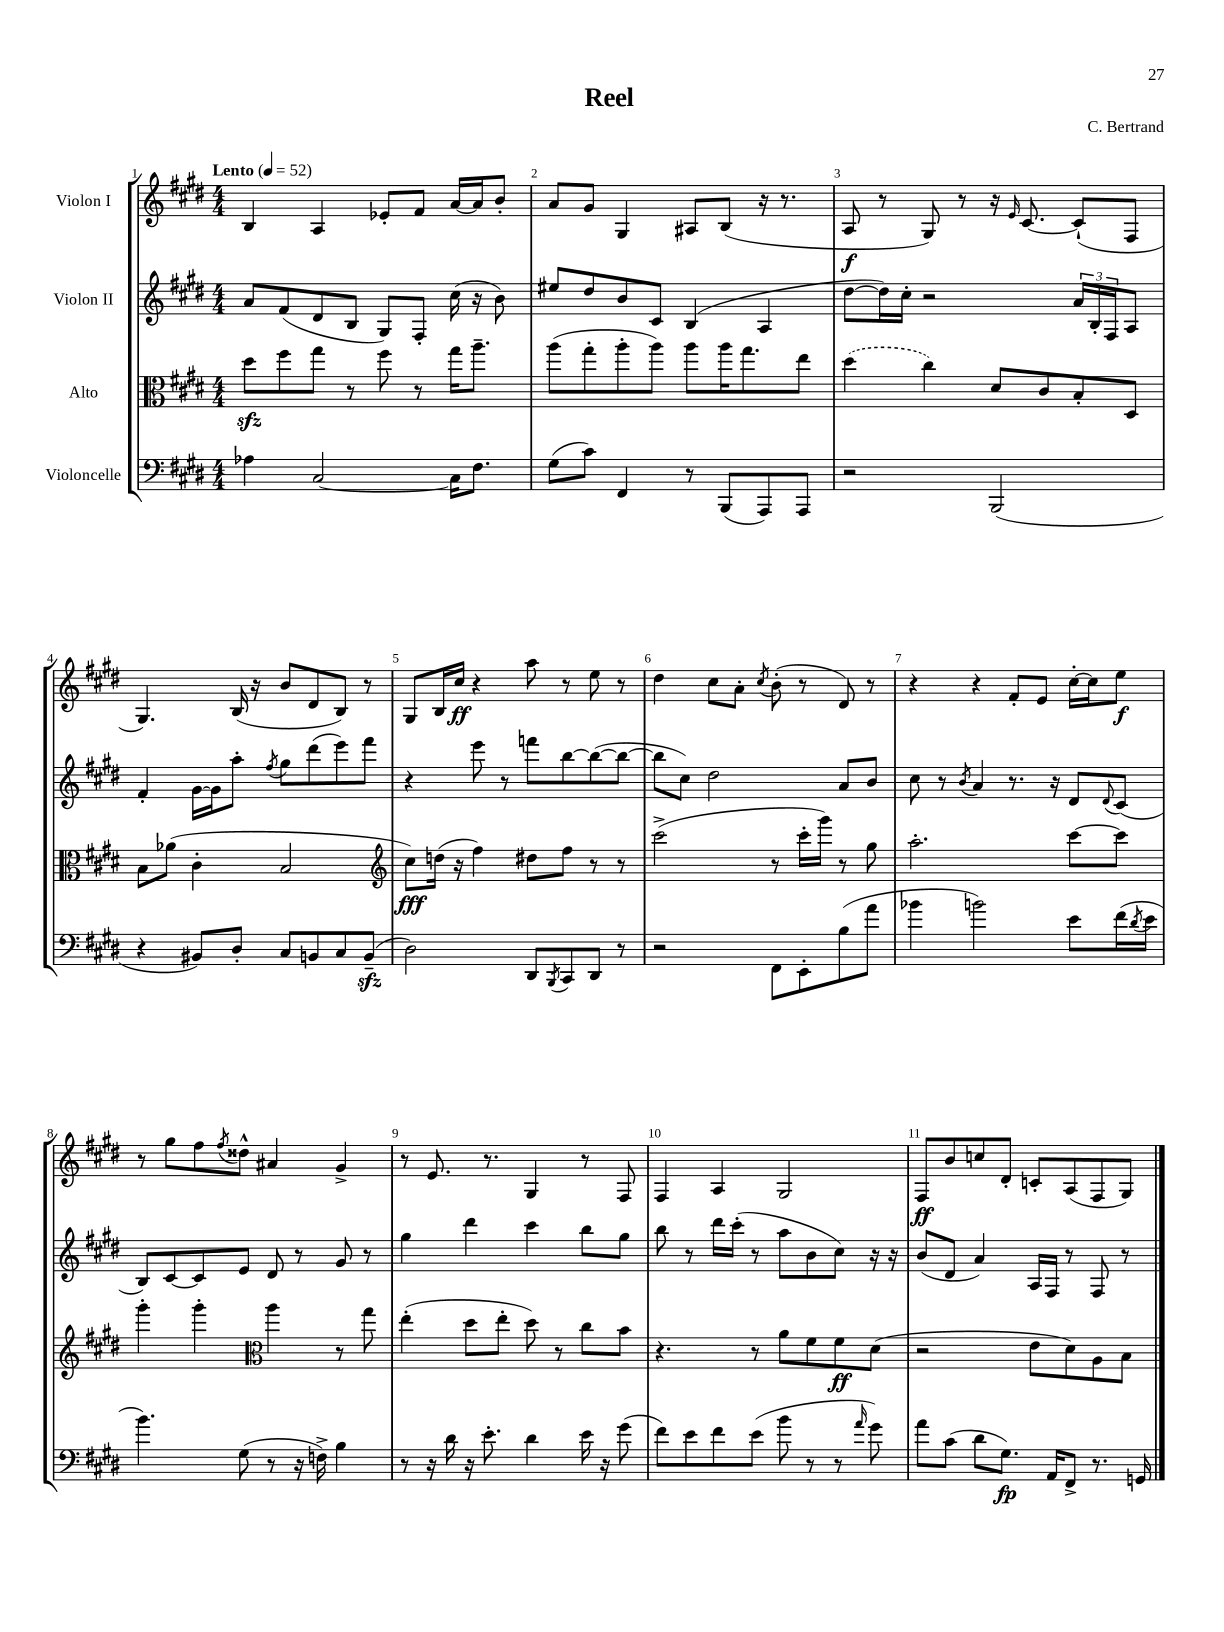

**kern	**dynam	**kern	**dynam	**kern	**kern	**dynam
*part4	*part4	*part3	*part3	*part2	*part1	*part1
*staff4	*staff4	*staff3	*staff3	*staff2	*staff1	*staff1
*I"Violoncelle	*	*I"Alto	*	*I"Violon II	*I"Violon I	*
*clefF4	*	*clefC3	*	*clefG2	*clefG2	*
*k[f#c#g#d#]	*	*k[f#c#g#d#]	*	*k[f#c#g#d#]	*k[f#c#g#d#]	*
*M4/4	*	*M4/4	*	*M4/4	*M4/4	*
*MM52	*	*MM52	*	*MM52	*MM52	*
=1	=1	=1	=1	=1	=1	=1
!	!	!	!	!	!LO:TX:a:B:t=Lento	!
4A-X\	.	8dd#zz\L	.	8a/L	4B/	.
.	.	8ff#\	.	(8f#/	.	.
[2C#/	.	8gg#\J	.	8d#/	4A/	.
.	.	8r	.	8B/J	.	.
.	.	8ff#\	.	8G#/L)	8e-X'/L	.
.	.	8r	.	8F#'/J	8f#/J	.
16C#\KL]	.	16gg#\KL	.	(16cc#\	[16a/LL	.
8.F#\J	.	8.aa~\J	.	16r	16a/J]	.
.	.	.	.	8b\)	8b'/J	.
=2	=2	=2	=2	=2	=2	=2
(8G#\L	.	(8aa\L	.	8ee#X/L	8a/L	.
8c#\J)	.	8gg#'\	.	8dd#/	8g#/J	.
4FF#/	.	8aa'\	.	8b/	4G#/	.
.	.	8aa\J)	.	8c#/J	.	.
8r	.	8aa\L	.	(4B/	8A#X/L	.
(8BBB/L	.	16aa\K	.	.	(8B/J	.
.	.	8.gg#\	.	.	.	.
8AAA/)	.	.	.	4A/	16r	.
.	.	.	.	.	8.r	.
8AAA/J	.	8ee\J	.	.	.	.
=3	=3	=3	=3	=3	=3	=3
2r	.	(4dd#\	.	[8dd#\L	8A/	f
.	.	.	.	16dd#\L])	8r	.
.	.	.	.	16cc#'\JJ	.	.
.	.	4cc#\)	.	2r	8G#/)	.
.	.	.	.	.	8r	.
(2BBB/	.	8d#/L	.	.	16r	.
.	.	.	.	.	16qqe/	.
.	.	.	.	.	[8.c#/	.
.	.	8c#/	.	.	.	.
.	.	8B'/	.	24a/LL	(8c#`/L]	.
.	.	.	.	24B'/	.	.
.	.	.	.	24F#/J	.	.
.	.	8D#/J	.	8A/J	8F#/J	.
!!LO:LB:g=z
=4	=4	=4	=4	=4	=4	=4
4r	.	8B\L	.	4f#'/	4.G#/)	.
.	.	(8a-X\J	.	.	.	.
8BB#X/L)	.	4c#'\	.	[16g#\LL	.	.
.	.	.	.	16g#\J]	.	.
8D#'/J	.	.	.	8aa'\J	(16B/	.
.	.	.	.	.	16r	.
.	.	.	.	8qff#/	.	.
8C#/L	.	2B/	.	8gg#\L	8b/L	.
8BBn/	.	.	.	(8ddd#\	8d#/	.
8C#/	.	.	.	8eee\)	8B/J)	.
(8BBzz~/J	.	.	.	8fff#\J	8r	.
=5	=5	=5	=5	=5	=5	=5
*	*	*clefG2	*	*	*	*
2D#\)	.	8cc#\L)	fff	4r	8G#/L	.
.	.	(16ddn\Jk	.	.	16B/L	.
.	.	16r	.	.	16cc#/JJ	ff
.	.	4ff#\)	.	8eee\	4r	.
.	.	.	.	8r	.	.
8DD#/L	.	8dd#X\L	.	8fffn\L	8aa\	.
8qBBB/	.	.	.	.	.	.
8CC#/	.	8ff#\J	.	[8bb\	8r	.
8DD#/J	.	8r	.	(8bb\_	8ee\	.
8r	.	8r	.	8bb\J_	8r	.
=6	=6	=6	=6	=6	=6	=6
2r	.	(2ccc#^\	.	8bb\L]	4dd#\	.
.	.	.	.	8cc#\J)	.	.
.	.	.	.	2dd#\	8cc#\L	.
.	.	.	.	.	8a'\J	.
.	.	.	.	.	8qcc#/	.
8FF#\L	.	8r	.	.	(8b'\	.
8EE'\	.	16ccc#'\LL	.	.	8r	.
.	.	16ggg#\JJ)	.	.	.	.
(8B\	.	8r	.	8a/L	8d#/)	.
8a\J	.	8gg#\	.	8b/J	8r	.
=7	=7	=7	=7	=7	=7	=7
4b-X\	.	2.aa'\	.	8cc#\	4r	.
.	.	.	.	8r	.	.
.	.	.	.	8qb/	.	.
2bn\)	.	.	.	4a/	4r	.
.	.	.	.	8.r	8f#'/L	.
.	.	.	.	.	8e/J	.
.	.	.	.	16r	.	.
8e\L	.	[8ccc#\L	.	8d#/L	[16cc#'\LL	.
.	.	.	.	.	16cc#\J]	.
.	.	.	.	8qqd#/	.	.
(16f#\L	.	8ccc#\J]	.	(8c#/J	8ee\J	f
8qd#/	.	.	.	.	.	.
16e\JJ	.	.	.	.	.	.
!!LO:LB:g=z
=8	=8	=8	=8	=8	=8	=8
4.b\)	.	4ggg#'\	.	8B/L)	8r	.
.	.	.	.	[8c#/	8gg#\L	.
.	.	4ggg#'\	.	8c#/]	8ff#\	.
.	.	.	.	.	8qff#/	.
(8G#\	.	.	.	8e/J	8dd##X^^\J	.
*	*	*clefC3	*	*	*	*
8r	.	4aa\	.	8d#/	4a#X/	.
16r	.	.	.	8r	.	.
16Fn^\)	.	.	.	.	.	.
4B\	.	8r	.	8g#/	4g#^/	.
.	.	8gg#\	.	8r	.	.
=9	=9	=9	=9	=9	=9	=9
8r	.	(4ee'\	.	4gg#\	8r	.
16r	.	.	.	.	8.e/	.
16d#\	.	.	.	.	.	.
16r	.	8dd#\L	.	4ddd#\	.	.
8.e'\	.	.	.	.	8.r	.
.	.	8ee'\J	.	.	.	.
4d#\	.	8dd#\)	.	4ccc#\	4G#/	.
.	.	8r	.	.	.	.
16e\	.	8cc#\L	.	8bb\L	8r	.
16r	.	.	.	.	.	.
(8g#\	.	8b\J	.	8gg#\J	8F#/	.
=10	=10	=10	=10	=10	=10	=10
8f#\L)	.	4.r	.	8bb\	4F#/	.
8e\	.	.	.	8r	.	.
8f#\	.	.	.	16ddd#\LL	4A/	.
.	.	.	.	(16ccc#'\JJ	.	.
(8e\J	.	8r	.	8r	.	.
8b\	.	8a\L	.	8aa\L	2G#/	.
8r	.	8f#\	.	8b\	.	.
8r	.	8f#\	ff	8cc#\J)	.	.
16qqa/	.	.	.	.	.	.
8g#\)	.	(8d#\J	.	16r	.	.
.	.	.	.	16r	.	.
=11	=11	=11	=11	=11	=11	=11
8a\L	.	2r	.	(8b/L	8F#/L	ff
(8c#\J	.	.	.	8d#/J	8b/	.
8d#\L	.	.	.	4a/)	8ccn/	.
8.G#\J)	fp	.	.	.	8d#'/J	.
.	.	8e\L	.	16A/LL	8cn'/L	.
16AA/KL	.	.	.	16F#/JJ	.	.
8FF#^/J	.	8d#\)	.	8r	(8A/	.
8.r	.	8A\	.	8F#/	8F#/	.
.	.	8B\J	.	8r	8G#/J)	.
16GGn/	.	.	.	.	.	.
==	==	==	==	==	==	==
*-	*-	*-	*-	*-	*-	*-
